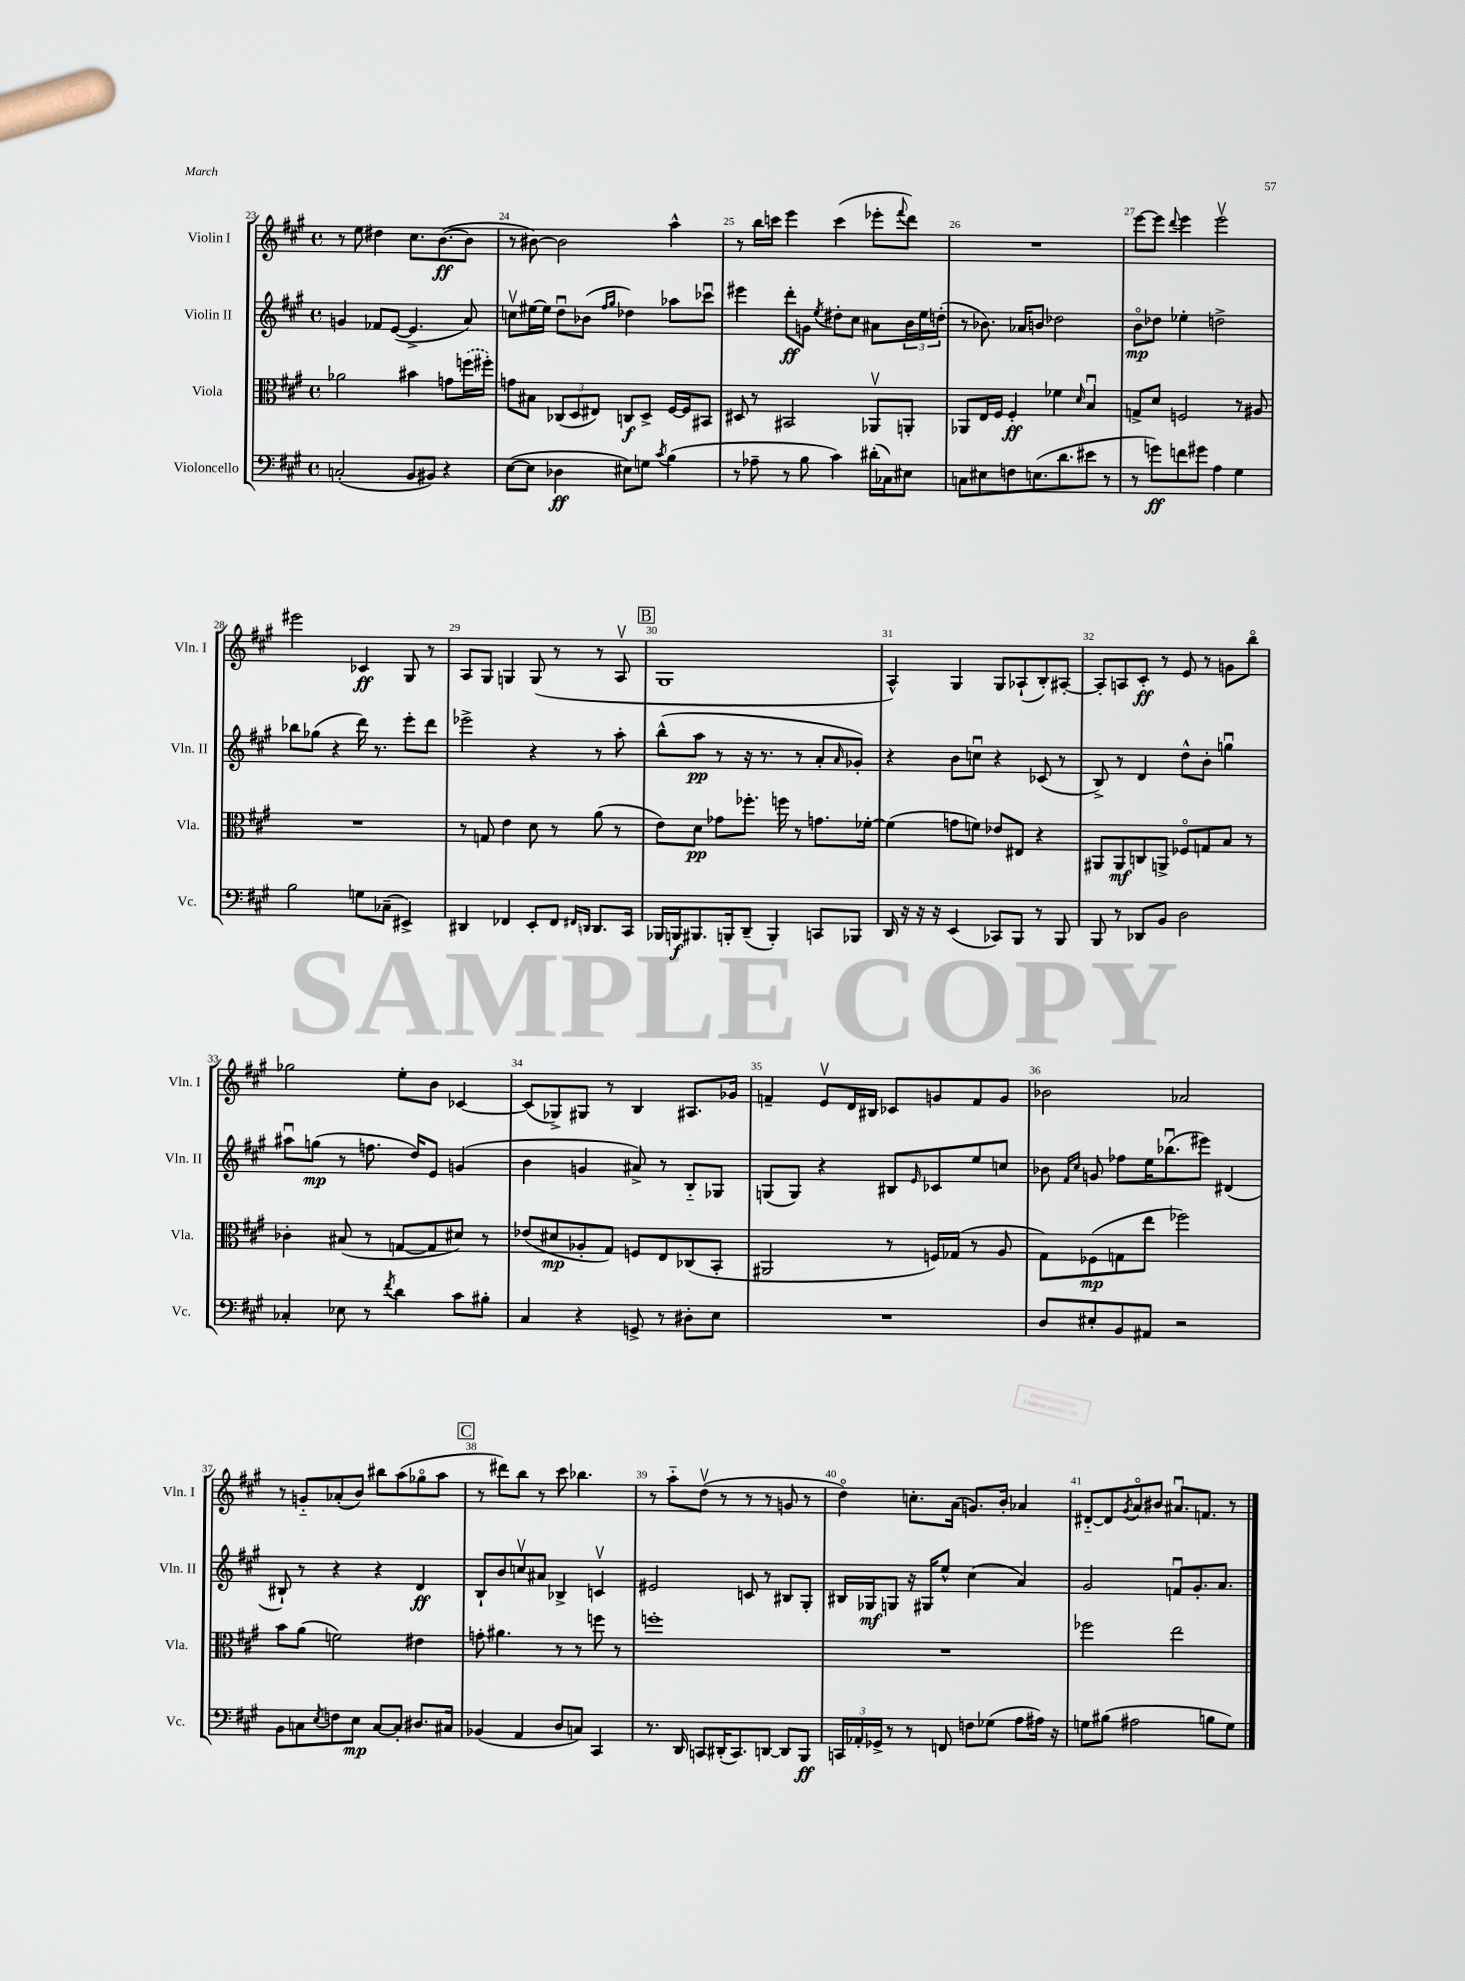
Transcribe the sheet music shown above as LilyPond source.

<<
\new StaffGroup <<
\new Staff = "s0" \with { instrumentName = "Violin I" shortInstrumentName = "Vln. I" } {
    \clef treble \key a \major \defaultTimeSignature \time 4/4
    r8 e''8 dis''4 cis''8. b'8.~\ff( b'8 |
    r8 bis'8~) bis'2 a''4-^ |
    r8 b''16 c'''16 e'''4 c'''4( ees'''8-. \appoggiatura { fis'''8 } d'''8) |
    R1 |
    e'''8~ e'''8 \appoggiatura { d'''8 } e'''4 e'''2\upbow |
    eis'''2 ces'4\ff gis8 r8 |
    a8 gis8 g4 g8( r8 r8 a8\upbow |
    \mark \markup { \box "B" } gis1 |
    a4-^) gis4 gis8 aes8-!( b8-.) ais8~-. |
    ais8-. a8 cis'8-.\ff r8 e'8 r8 g'8 b''8\flageolet |
    ges''2 e''8-. b'8 ces'4~ |
    ces'8( ges8->) gis8 r8 b4 ais8. ges'16 |
    f'4-- e'8\upbow d'16 bis16 ces'8 g'8 f'8 g'8 |
    bes'2 aes'2 |
    r8 g'8-_ aes'8-.( b'8) bis''8 a''8( ges''8\flageolet a''8 |
    \mark \markup { \box "C" } r8 dis'''8) b''8 r8 cis'''8 bes''4. |
    r8 a''8-_ d''8\upbow( r8 r8 r8 g'8 r8 |
    d''4\flageolet) c''8.-. a'16( g'8.) b'16-. aes'4 |
    dis'8~-_ dis'8 \acciaccatura { gis'8 } a'8\flageolet bis'8 ais'8.\downbow f'8. r8 \bar "|." |
}
\new Staff = "s1" \with { instrumentName = "Violin II" shortInstrumentName = "Vln. II" } {
    \clef treble \key a \major \defaultTimeSignature \time 4/4
    g'4 fes'8 e'8~( e'4.-> a'8) |
    c''8\upbow eis''16~ eis''16 d''8\downbow bes'8( \grace { fis''16 gis''16 } des''4) aes''8 ces'''8\downbow |
    eis'''4 d'''8-.\ff g'8 \acciaccatura { e''8 } dis''8-. cis''8 ais'8 \tuplet 3/2 { b'16 e''16 d''16-.( } |
    r8 bes'8.) aes'16 b'8 des''2 |
    b'8\flageolet\mp des''8 ees''4-. d''2-> |
    bes''8 ges''8( r4 d'''16) r8. e'''8-. d'''8 |
    ees'''2-> r4 r8 a''8-. |
    \mark \markup { \box "B" } b''8-^( a''8\pp r8 r16 r8. r8 a'8-. \grace { a'16 } ges'8-.) |
    r4 b'8 c''8\downbow r4 ces'8( r8 |
    b8->) r8 d'4 d''8-^ b'8-. g''4\downbow |
    ais''8\downbow g''8\mp( r8 f''8. d''16) e'8 g'4( |
    b'4 g'4 ais'8->) r8 b8-_ ges8 |
    g8( g8) r4 bis8 \grace { e'16 } ces'8 e''8 c''8 |
    bes'8 \grace { fis'16 cis''16 } g'8 fes''8 e''16 bes''8.\downbow( eis'''8) dis'4( |
    bis8-!) r8 r4 r4 d'4\ff |
    \mark \markup { \box "C" } b8-! b'8 c''8\upbow ais'8 bes4-> c'4\upbow |
    eis'2 c'8 r8 bis8 gis8-. |
    bis16 ges16\mf g8 r16 gis16 e''8-^ cis''4( a'4) |
    gis'2 f'8\downbow gis'8.-. a'8. \bar "|." |
}
\new Staff = "s2" \with { instrumentName = "Viola" shortInstrumentName = "Vla." } {
    \clef alto \key a \major \defaultTimeSignature \time 4/4
    aes'2 bis'4 g'8 \once \slurDashed f''16( fis''16-.) |
    g'8 bis8 \tuplet 3/2 { ces8( d8 eis8) } c8\f d8-> fis16~ fis16 bis,8 |
    dis8 r8 bis,2 aes,8\upbow a,8-. |
    aes,8 e16 fis16 fis4-.\ff fes'4 \grace { d'16 } b4\downbow |
    g8-> d'8 f2 r8 ais8 |
    R1 |
    r8 g8 e'4 d'8 r8 a'8( r8 |
    \mark \markup { \box "B" } e'8) d'8\pp ges'8 fes''8.-. f''16 r8 g'8. fes'16~-. |
    fes'4( g'8 f'8) ees'8 eis8 r4 |
    ais,8 ais,8\mf c8 a,8-> fes8\flageolet g8 b8 r8 |
    ces'4-. bis8( r8 g8~ g8 dis'8) r8 |
    ees'8( dis'8\mp aes8-. gis8) f8 e8 ces8( b,8-. |
    ais,2 r8 f16) ges16( r8 a8 |
    gis8) fes8\mp( g8 e''8 fes''2) |
    b'8 a'8( f'2) eis'4 |
    \mark \markup { \box "C" } g'8-. ais'4. r8 r8 f''8 r8 |
    f''1-. |
    R1 |
    fes''2 e''2 \bar "|." |
}
\new Staff = "s3" \with { instrumentName = "Violoncello" shortInstrumentName = "Vc." } {
    \clef bass \key a \major \defaultTimeSignature \time 4/4
    c2-.( b,8 bis,8) r4 |
    e8~( e8 des4\ff eis8) g8 \acciaccatura { cis'8 } b4( |
    r8 aes8-- r8 b8 cis'4) dis'16-.( ces16) eis8 |
    c8 eis8 f8 e8.( d'8. eis'8 r8 |
    r8 g'8\ff) f'8 gis'8 a4 gis4 |
    b2 g8 ces8--( eis,4->) |
    dis,4 fes,4 e,8-. fes,8 \grace { fis,16 d,16 } d,8. cis,16 |
    \mark \markup { \box "B" } bes,,16 b,,16\f bis,,8. b,,16-. d,8--( b,,4-.) c,8 bes,,8 |
    d,16 r16 r16 r16 e,4( ces,8) b,,8 r8 b,,8 |
    b,,8 r8 des,8 b,8 d2 |
    ces4-. ees8 r8 \acciaccatura { fis'8 } d'4 cis'8 bis8-. |
    cis4 r4 g,8-> r8 dis8-. e8 |
    R1 |
    d8 eis8-. b,8 ais,8 r2 |
    b,8 c8 \acciaccatura { e8 } f8 e8\mp c8~ c8-. dis8. cis16 |
    \mark \markup { \box "C" } bes,4( a,4 d8 c8) cis,4 |
    r8. d,16 c,8 dis,16-.( c,8.) d,8~ d,8 b,,8\ff |
    \tuplet 3/2 { c,16 aes,16-. ges,16-> } r8 r8 f,8 f8 ges8( a8 ais16) r16 |
    g8 bis8( ais2 b8 g8) \bar "|." |
}
>>
>>
\layout { \context { \Score currentBarNumber = #23 \override BarNumber.break-visibility = ##(#f #t #t) barNumberVisibility = #all-bar-numbers-visible } }
